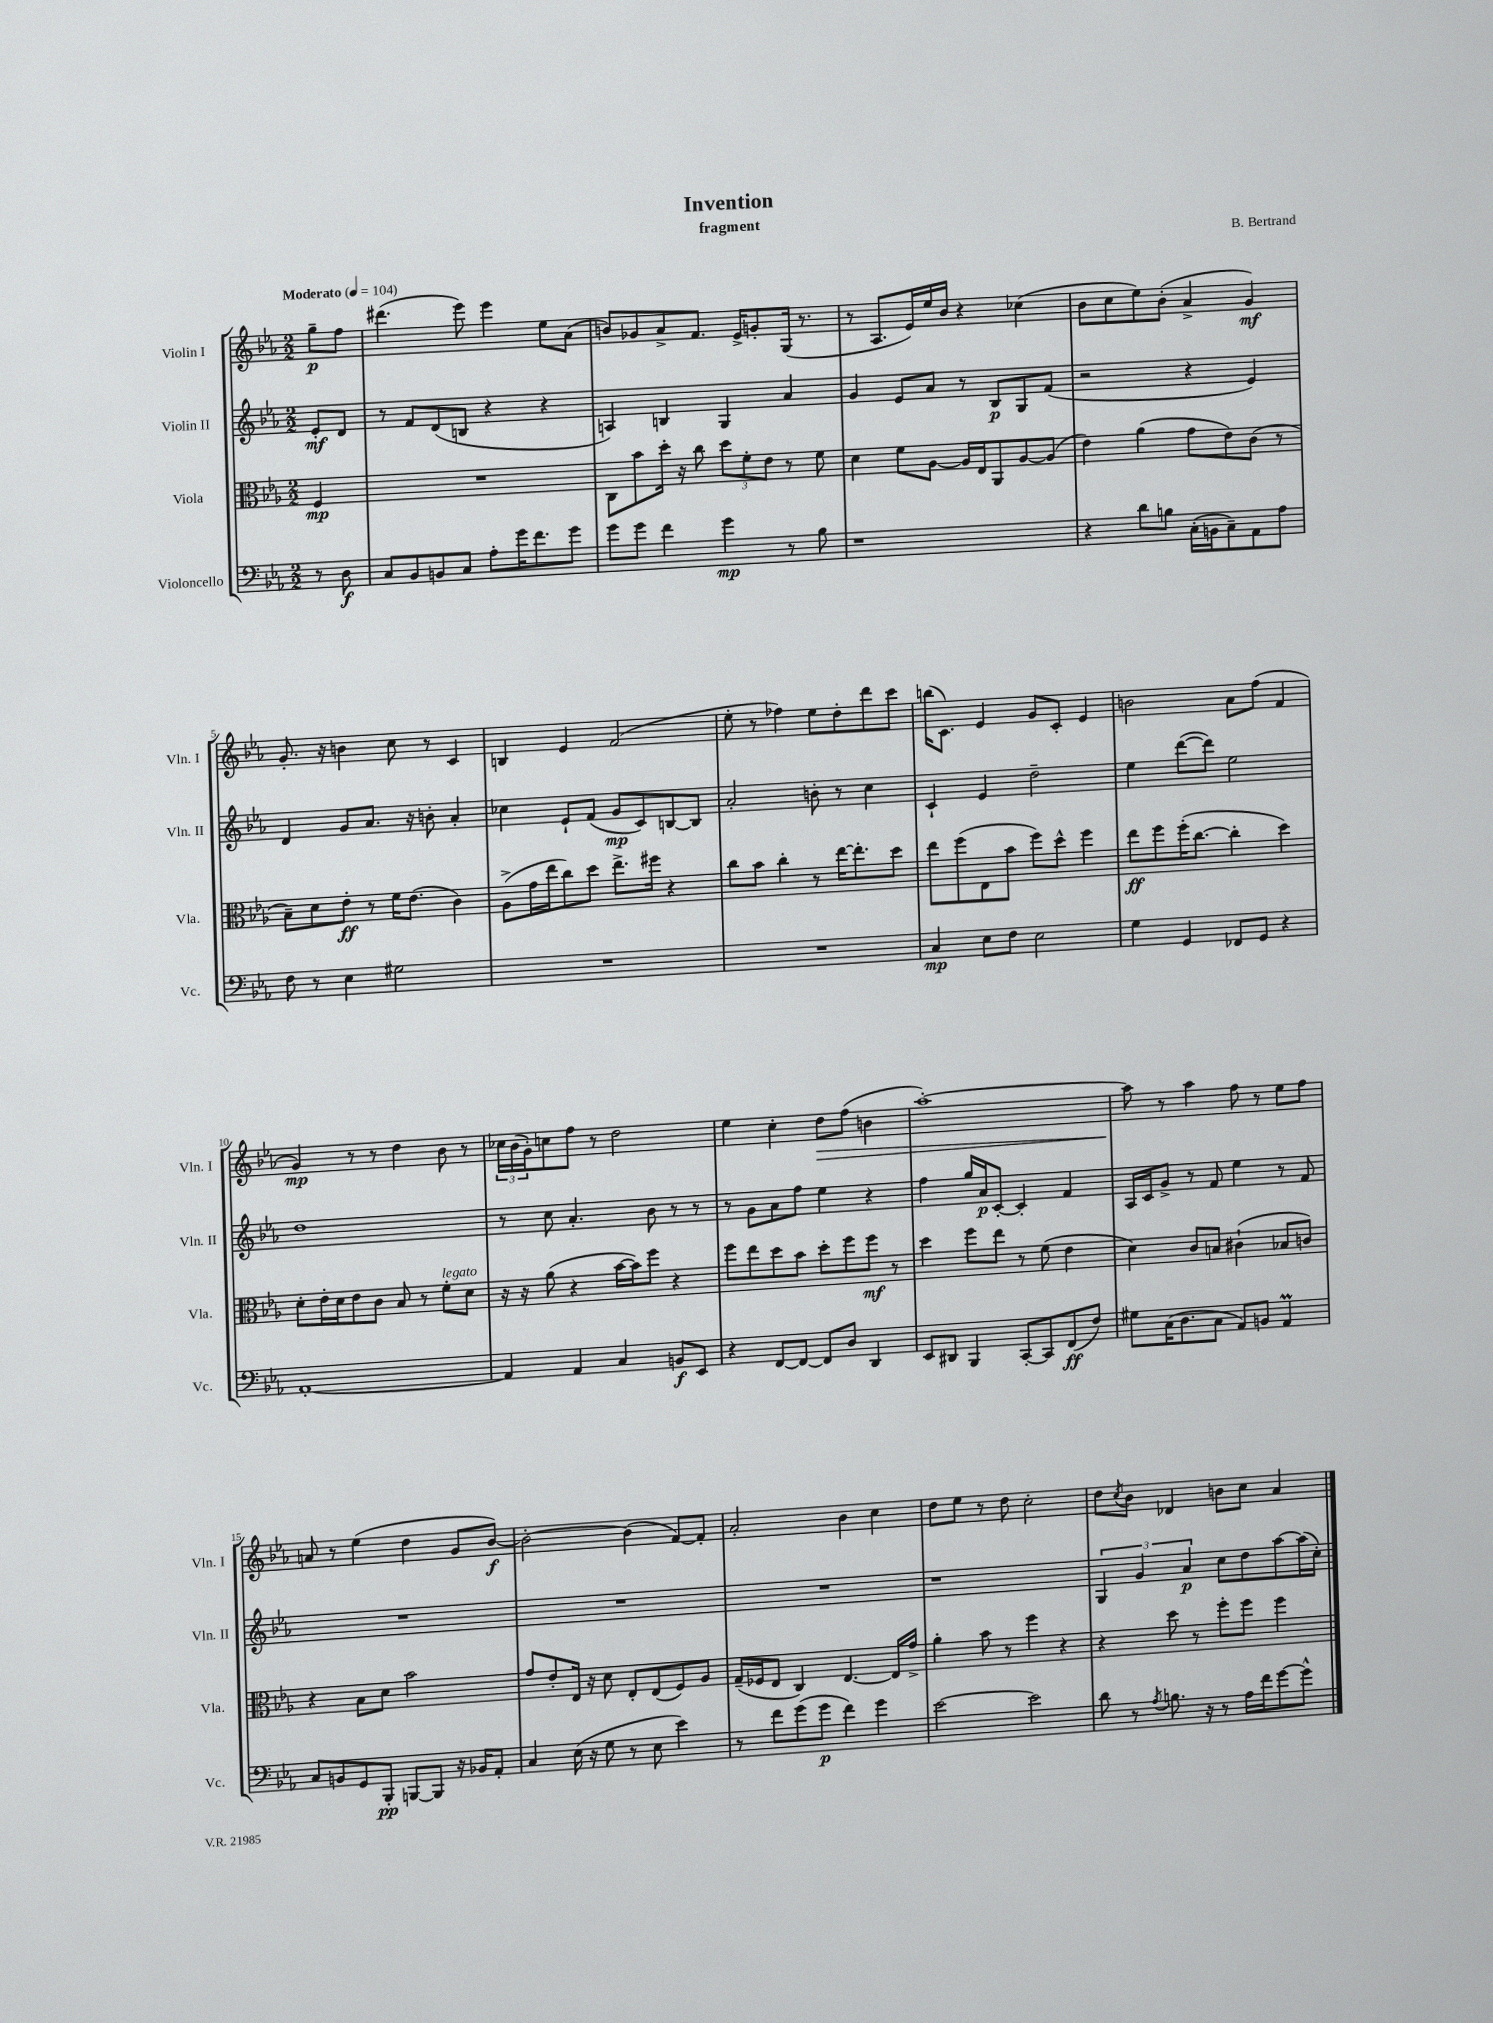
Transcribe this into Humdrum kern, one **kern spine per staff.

**kern	**kern	**kern	**kern
*staff4	*staff3	*staff2	*staff1
*clefF4	*clefC3	*clefG2	*clefG2
*k[b-e-a-]	*k[b-e-a-]	*k[b-e-a-]	*k[b-e-a-]
*M2/2	*M2/2	*M2/2	*M2/2
*MM104	*MM104	*MM104	*MM104
8r	4F	8e-'	8gg~
8D	.	8d	8ff
=	=	=	=
8C	1r	8r	(4.ddd#
8BB-	.	8f	.
8BB	.	(8d	.
8C	.	8B	8eee-)
8A-'	.	4r	4eee-
16g	.	.	.
8.f	.	.	.
.	.	4r	8ee-
8g	.	.	(8a-
=	=	=	=
8g	8C	4A)	8b)
8g	8b-	.	8g-
4f	16dd'	4B	8a-^
.	16r	.	.
.	8cc	.	8.f
4g	12dd	4G	.
.	.	.	16e-^
.	12f'	.	.
.	.	.	8g'
.	12e-	.	.
8r	8r	4a-	(16G
.	.	.	8.r
8B-	8f	.	.
=	=	=	=
1r	4d	4g	8r
.	.	.	8.A-
.	8f	8e-	.
.	.	.	16e-)
.	[8A-	8a-	16ee-
.	.	.	16b-
.	16A-]	8r	4r
.	16E-	.	.
.	8AA-	8B-	.
.	[8A-	8G	(4cc-
.	(8A-]	(8f	.
=	=	=	=
4r	4e-)	2r	8b-
.	.	.	8cc
8d	(4a-	.	8ee-)
8B	.	.	(8b-'
(16C'	8g	4r	4a-^
16BB	.	.	.
8C~)	8e-)	.	.
8AA-	(8c	4e-)	4g)
8A-	8r	.	.
=	=	=	=
8F	8B-~)	4d	8.g'
8r	8d	.	.
.	.	.	16r
4E-	8e-'	8g	4b
.	8r	8.a-	.
2G#	16f	.	8cc
.	(8.e-	16r	.
.	.	8b'	8r
.	4c)	4a-'	4c
=	=	=	=
1r	(8A-^	4cc-	4B
.	16g	.	.
.	16ee-	.	.
.	8cc)	8e-`	4e-
.	8dd	(8f	.
.	8.ee-^	8g	(2f
.	.	8c)	.
.	16ff#	.	.
.	4r	[8B	.
.	.	8B]	.
=	=	=	=
1r	8cc	2a-'	8ee-'
.	8b-	.	8r
.	4cc'	.	4ff-)
.	8r	8b'	8ee-
.	[16ee-	8r	8dd'
.	8.ee-']	.	.
.	.	4cc	8ddd
.	8dd	.	8ccc
=	=	=	=
4C	8ee-	4c`	(16bb
.	.	.	8.c)
.	(8ff	.	.
8E-	8E-	4e-	4e-
8F	8b-	.	.
2E-	8ff)	2dd~	8g
.	8dd^^	.	8c'
.	4ff	.	4e-
=	=	=	=
4G	8ee-	4ee-	2b
.	8ff	.	.
4GG	(16ff'	([8ddd	.
.	[8.cc	.	.
.	.	8ddd])	.
8FF-	4cc']	2ee-	8a-
8GG	.	.	(8ff
4r	4dd)	.	4f
=	=	=	=
[1AA-'	8d'	1dd	4g)
.	16e-'	.	.
.	16d	.	.
.	8e-	.	8r
.	8c	.	8r
.	8B-	.	4dd
.	8r	.	.
.	8f'	.	8b-
.	8d	.	8r
=	=	=	=
4AA-]	16r	8r	24cc-
.	.	.	(24b-
.	16r	.	.
.	.	.	24g')
.	(8a-	8cc	8cc
4AA-	4r	4.a-'	8ff
.	.	.	8r
4C	[16b-	.	2dd
.	16b-])	.	.
.	8ff	8b-	.
8BB	4r	8r	.
8EE-	.	8r	.
=	=	=	=
4r	8ff	8r	4ee-
.	8ee-	8g	.
[8FF	8dd	8a-	4cc'
8FF_	8b-	8ff	.
8FF]	8dd'	4ee-	8dd
8D	8ff	.	(8ff
4DD	8ff	4r	4b
.	8r	.	.
=	=	=	=
8EE-	4dd	4ff	[1aa-')
8DD#	.	.	.
4BBB-	8ff	16gg	.
.	.	16a-	.
.	8ee-	[8c'	.
[8CC'	8r	4c']	.
8CC]	(8f	.	.
(8FF	4e-	4f	.
8F)	.	.	.
=	=	=	=
8G#	4d)	16A-	8aa-]
.	.	16c	.
(16C	.	8g^	8r
8.D	.	.	.
.	8c	8r	4aa-
8C	8B	8f	.
8AA-)	(4c#`	4ee-	8ff
8BB	.	.	8r
4AA-	8B-	8r	8ee-
.	8c)	8f	8ff
=	=	=	=
8C	4r	1r	8a
8BB	.	.	8r
8GG	8B-	.	(4ee-
8BBB-'	8d	.	.
[8BBB	2b-	.	4dd
8BBB]	.	.	.
16r	.	.	8g
16BB-	.	.	.
8AA-'	.	.	[8b-)
=	=	=	=
4C	8g	1r	2b-'_
.	8e-'	.	.
(16E-	16E-	.	.
16r	16r	.	.
8G	8d	.	.
8r	8E-'	.	(4b-]
8E-	(8E-	.	.
4e-)	8F)	.	[8f)
.	8A-	.	8f']
=	=	=	=
8r	(16G~	1r	2a-'
.	16F-	.	.
8f	8E-	.	.
(8g	4C)	.	.
8g	.	.	.
4f)	[4.E-	.	4b-
4g	.	.	4cc
.	16E-]	.	.
.	16g^	.	.
=	=	=	=
[2e-	4a-'	1r	8dd
.	.	.	8ee-
.	8b-	.	8r
.	8r	.	8dd
2e-]	4ff	.	2cc'
.	4r	.	.
=	=	=	=
8d	4r	6G	8dd
.	.	.	8qcc
8r	.	.	8b-
.	.	6g	.
8qA-	.	.	.
8.B	8dd	.	4d-
.	.	6a-	.
.	8r	.	.
16r	.	.	.
8r	8ff'	8cc	8b
16A-	8ff	8dd	8cc
16f	.	.	.
[8g	4ff	[8aa-	4a-
8g^^]	.	(16aa-]	.
.	.	16cc')	.
==	==	==	==
*-	*-	*-	*-
